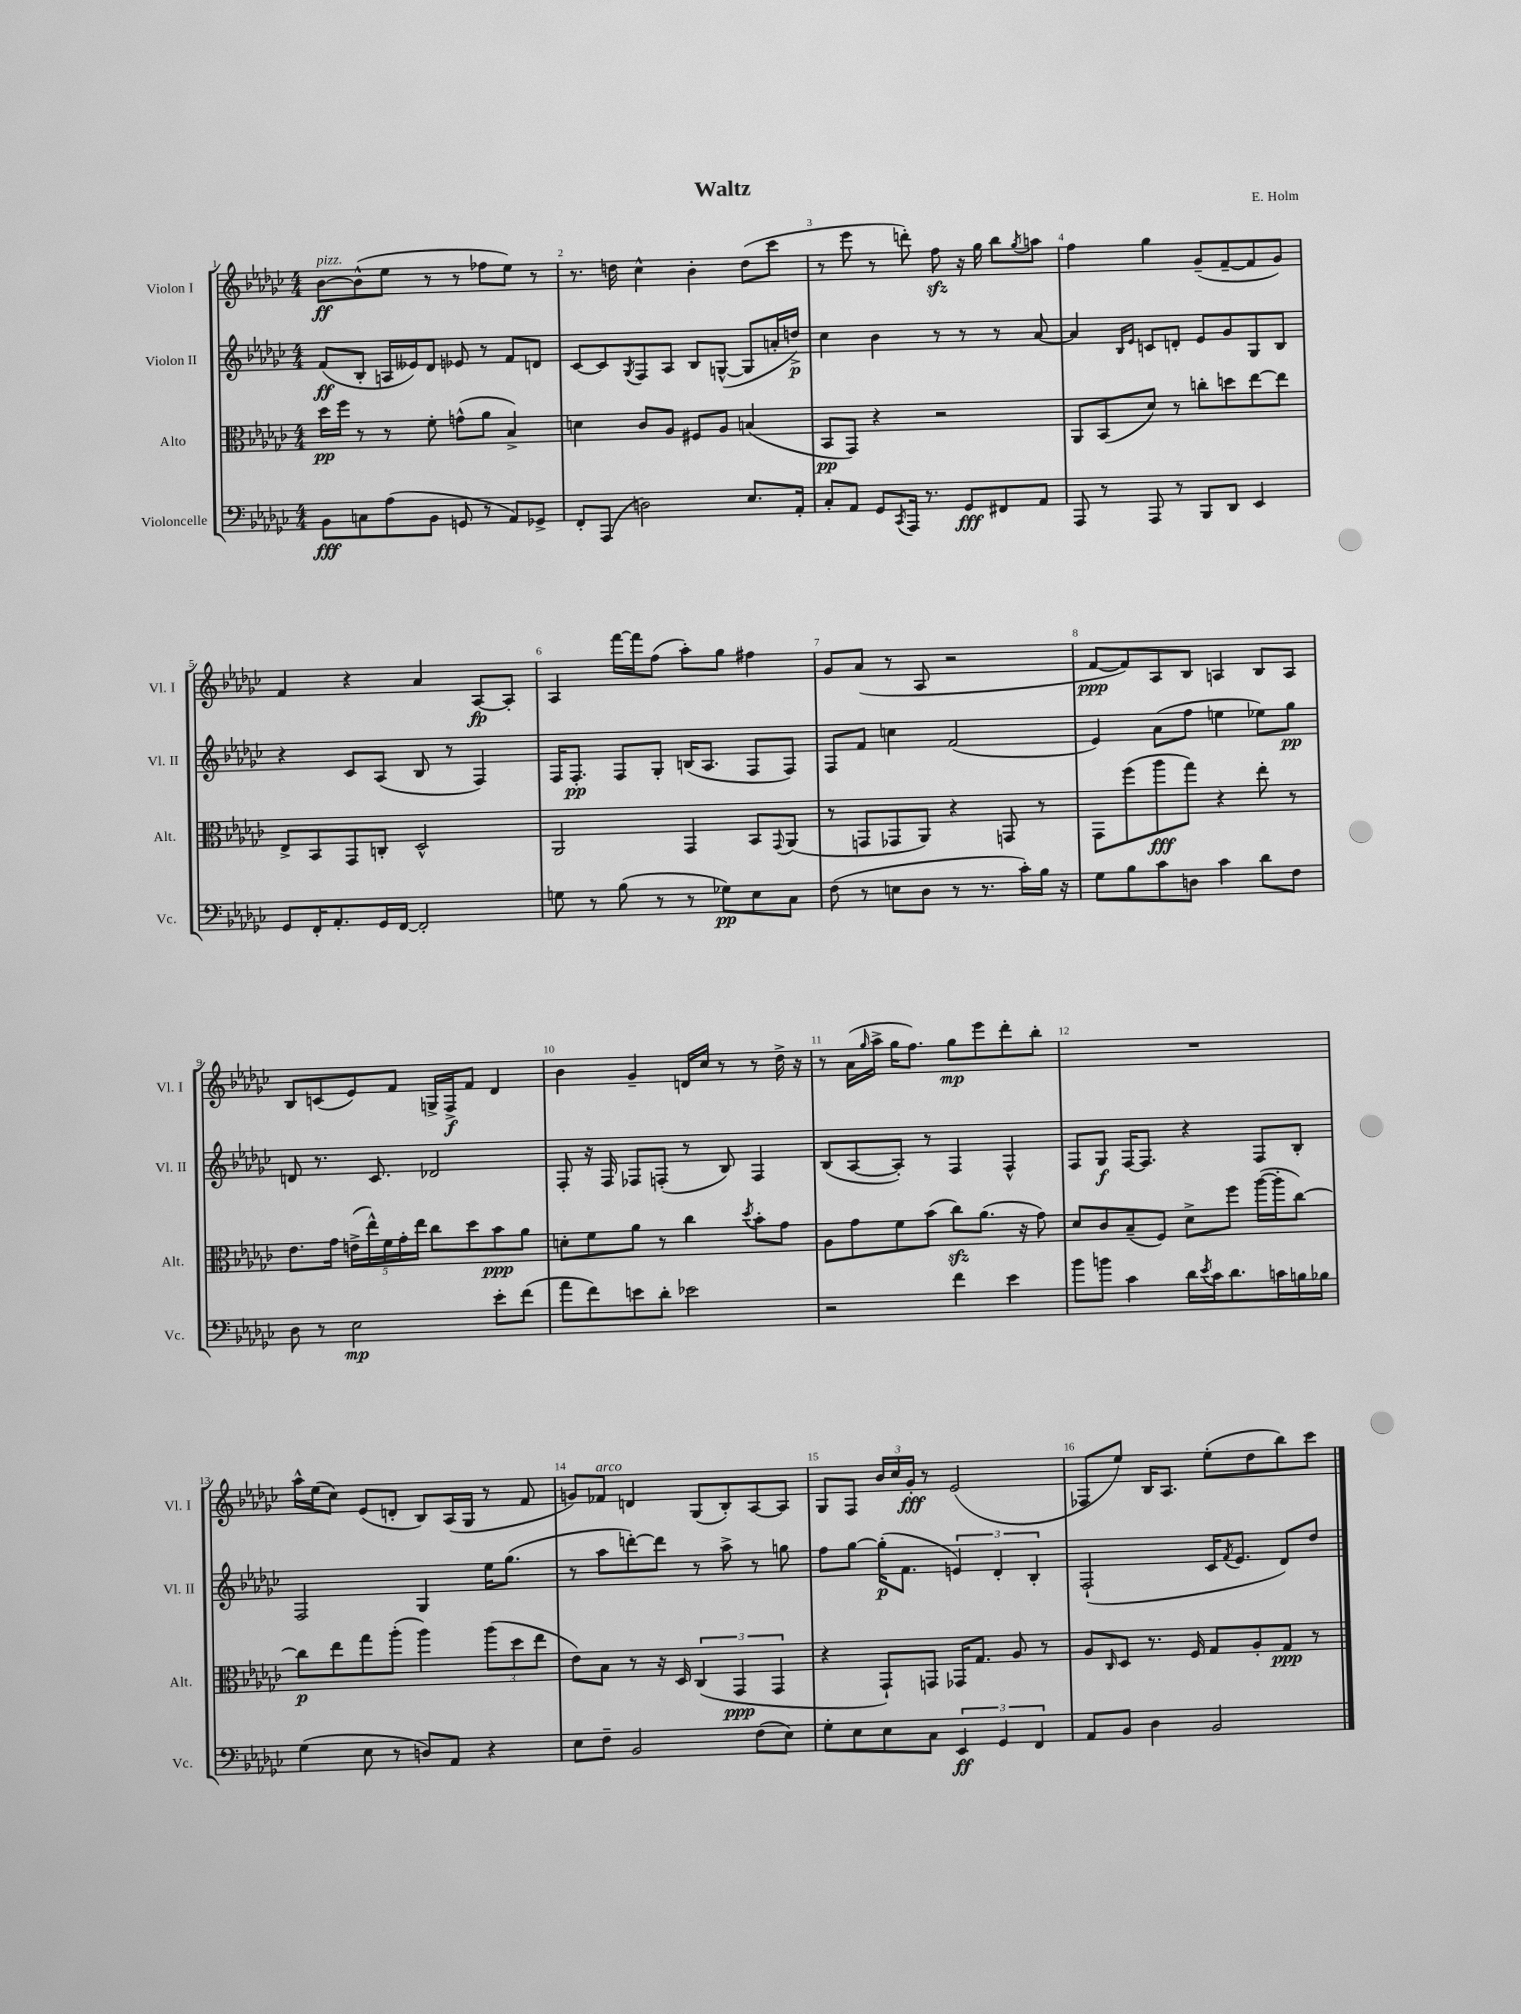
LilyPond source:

\header { title = "Waltz" composer = "E. Holm" }
<<
\new StaffGroup <<
\new Staff = "s0" \with { instrumentName = "Violon I" shortInstrumentName = "Vl. I" } {
    \clef treble \key ges \major \numericTimeSignature \time 4/4
    bes'8~\ff^\markup { \italic "pizz." } bes'8-^( ees''8 r8 r8 fes''8 ees''8) r8 |
    r8. d''16 ces''4-^ bes'4-. d''8( ces'''8 |
    r8 ees'''8 r8 d'''8-.) f''8\sfz r16 ges''16 bes''8 \acciaccatura { ges''8 } a''8 |
    f''4 ges''4 ges'8--( f'8~-- f'8 ges'8) |
    f'4 r4 aes'4 aes8~\fp aes8-. |
    aes4 f'''16~ f'''16 f''8( aes''8-.) ges''8 fis''4 |
    ges'8 aes'8( r8 aes8 r2 |
    f'8~\ppp f'8) aes8 bes8 a4 bes8 a8 |
    bes8 c'8( ees'8) f'8 g16-> f16->\f f'8 des'4 |
    bes'4 ges'4-- d'16 ces''16 r8 r8 des''16-> r16 |
    r8 aes'16( \grace { ges''16 } aes''16-> ges''16 f''8.) ges''8\mp ees'''8 des'''8-. bes''8-. |
    R1 |
    aes''16-^ ees''16( ces''8) ees'8( d'8-. bes8) aes16( ges16 r8 f'8 |
    g'8) fes'8^\markup { \italic "arco" } d'4 ges8( bes8-.) aes8~ aes8 |
    ges8 f8 \tuplet 3/2 { bes'16 ces''16 ges'16-.\fff } r8 ees'2( |
    fes8 ees''8) bes16 aes8. ees''8-.( des''8 bes''8) ces'''8 \bar "|." |
}
\new Staff = "s1" \with { instrumentName = "Violon II" shortInstrumentName = "Vl. II" } {
    \clef treble \key ges \major \numericTimeSignature \time 4/4
    f'8\ff( bes8-. a16 eeses'16) des'8 ees'8 r8 f'8 d'8 |
    ces'8~ ces'8 \acciaccatura { ges8 } f8 aes8 bes8 g8~-^( g8 a'16-. d''16->\p) |
    ces''4 bes'4 r8 r8 r8 aes'8~ |
    aes'4 \grace { bes16 ees'16 } c'8 d'8-. ees'8 ges'8 ges8 bes8 |
    r4 ces'8 aes8( bes8 r8 f4) |
    f16 f8.-.\pp f8 ges8-. b16( aes8. f8 f8) |
    f8 f'8 c''4 f'2( |
    ees'4) aes'8( f''8 e''4 ees''8) ges''8\pp |
    d'8 r8. ces'8. des'2 |
    f8-. r16 f16 fes8 f8-.( r8 bes8) f4 |
    bes8( aes8~ aes8-.) r8 f4 f4-^ |
    f8 ges8\f f16~ f8. r4 f8 bes8-. |
    f2 ges4 ees''16 ges''8.( |
    r8 aes''8 d'''8~-.) d'''8 r8 aes''8-> r8 g''8 |
    f''8 ges''8~ ges''16-.\p( f'8. \tuplet 3/2 { e'4) des'4-. bes4-. } |
    f2-!( ces'16 \acciaccatura { f'8 } ees'8. des'8) des''8 \bar "|." |
}
\new Staff = "s2" \with { instrumentName = "Alto" shortInstrumentName = "Alt." } {
    \clef alto \key ges \major \numericTimeSignature \time 4/4
    des''16\pp f''16 r8 r8 f'8-. g'8-^( aes'8 bes4->) |
    d'4 ces'8 aes8 fis8 aes8 b4( |
    bes,8\pp ges,8) r4 r2 |
    aes,8 bes,8( des'8) r8 c''8-. d''8 ees''8~ ees''8 |
    ees8-> bes,8 ges,8 c8-. des2-^ |
    aes,2 ges,4 bes,8 \appoggiatura { ges,8 } aes,8( |
    r8 g,8 ges,8 aes,8) r4 g,8 r8 |
    ges,8 f''8( aes''8\fff ges''8) r4 ees''8-. r8 |
    ees'8. ges'16 \tuplet 5/4 { e'16->( ees''16-^) f'16 ges'16-. ees''16 } ces''8 des''8 bes'8\ppp aes'8 |
    d'8-. f'8 aes'8 r8 ces''4 \acciaccatura { des''8 } bes'8-. ges'8 |
    aes8 ges'8 f'8 bes'8( ces''8\sfz) aes'8.( r16 ges'8) |
    des'8 ces'8 bes8--( f8) des'8-> f''8 aes''16~( aes''16-. ces''8~) |
    ces''8\p ees''8 ges''8 aes''8-.( aes''4) \tuplet 3/2 { aes''8( des''8 ees''8 } |
    ees'8) bes8 r8 r16 des16 \tuplet 3/2 { ces4( ges,4\ppp ges,4 } |
    r4 ges,8-!) g,8 ges,16 ges8. aes8 r8 |
    aes8 \grace { ces16 } des8 r8. f16 ges8 aes8-. ges8\ppp r8 \bar "|." |
}
\new Staff = "s3" \with { instrumentName = "Violoncelle" shortInstrumentName = "Vc." } {
    \clef bass \key ges \major \numericTimeSignature \time 4/4
    bes,8\fff c8 aes8( bes,8 g,8 r8 aes,8) ges,8-> |
    f,8-. aes,,8( d2) ees8. aes,16-. |
    ces8-. aes,8 ges,8 \acciaccatura { ces,8 } aes,,16 r8. ges,8\fff fis,8 aes,8 |
    aes,,8 r8 aes,,8 r8 bes,,8 des,8 ees,4 |
    ges,8 f,16-. aes,8.-. ges,16 f,16~ f,2-. |
    g8 r8 bes8( r8 r8 ges8\pp) ees8 ces8 |
    f8( r8 e8 des8 r8 r8. ces'16-.) bes16 r16 |
    ges8 bes8 ces'8 d8 ces'4 des'8 f8 |
    des8 r8 ees2\mp ees'8-. f'8( |
    aes'8 f'8) e'8 des'8-. ees'2 |
    r2 f'4 ees'4 |
    bes'8 b'8 ces'4 des'16 \acciaccatura { ees'8 } ces'16 des'8. c'16 b16 bes16 |
    ges4( ees8 r8 d8) aes,8 r4 |
    ees8 f8-- bes,2 f8( ees8) |
    ges8-. ees8 ees8 ces8 \tuplet 3/2 { ees,4\ff ges,4 f,4 } |
    aes,8 bes,8 des4 bes,2 \bar "|." |
}
>>
>>
\layout { \context { \Score \override BarNumber.break-visibility = ##(#f #t #t) barNumberVisibility = #all-bar-numbers-visible } }
